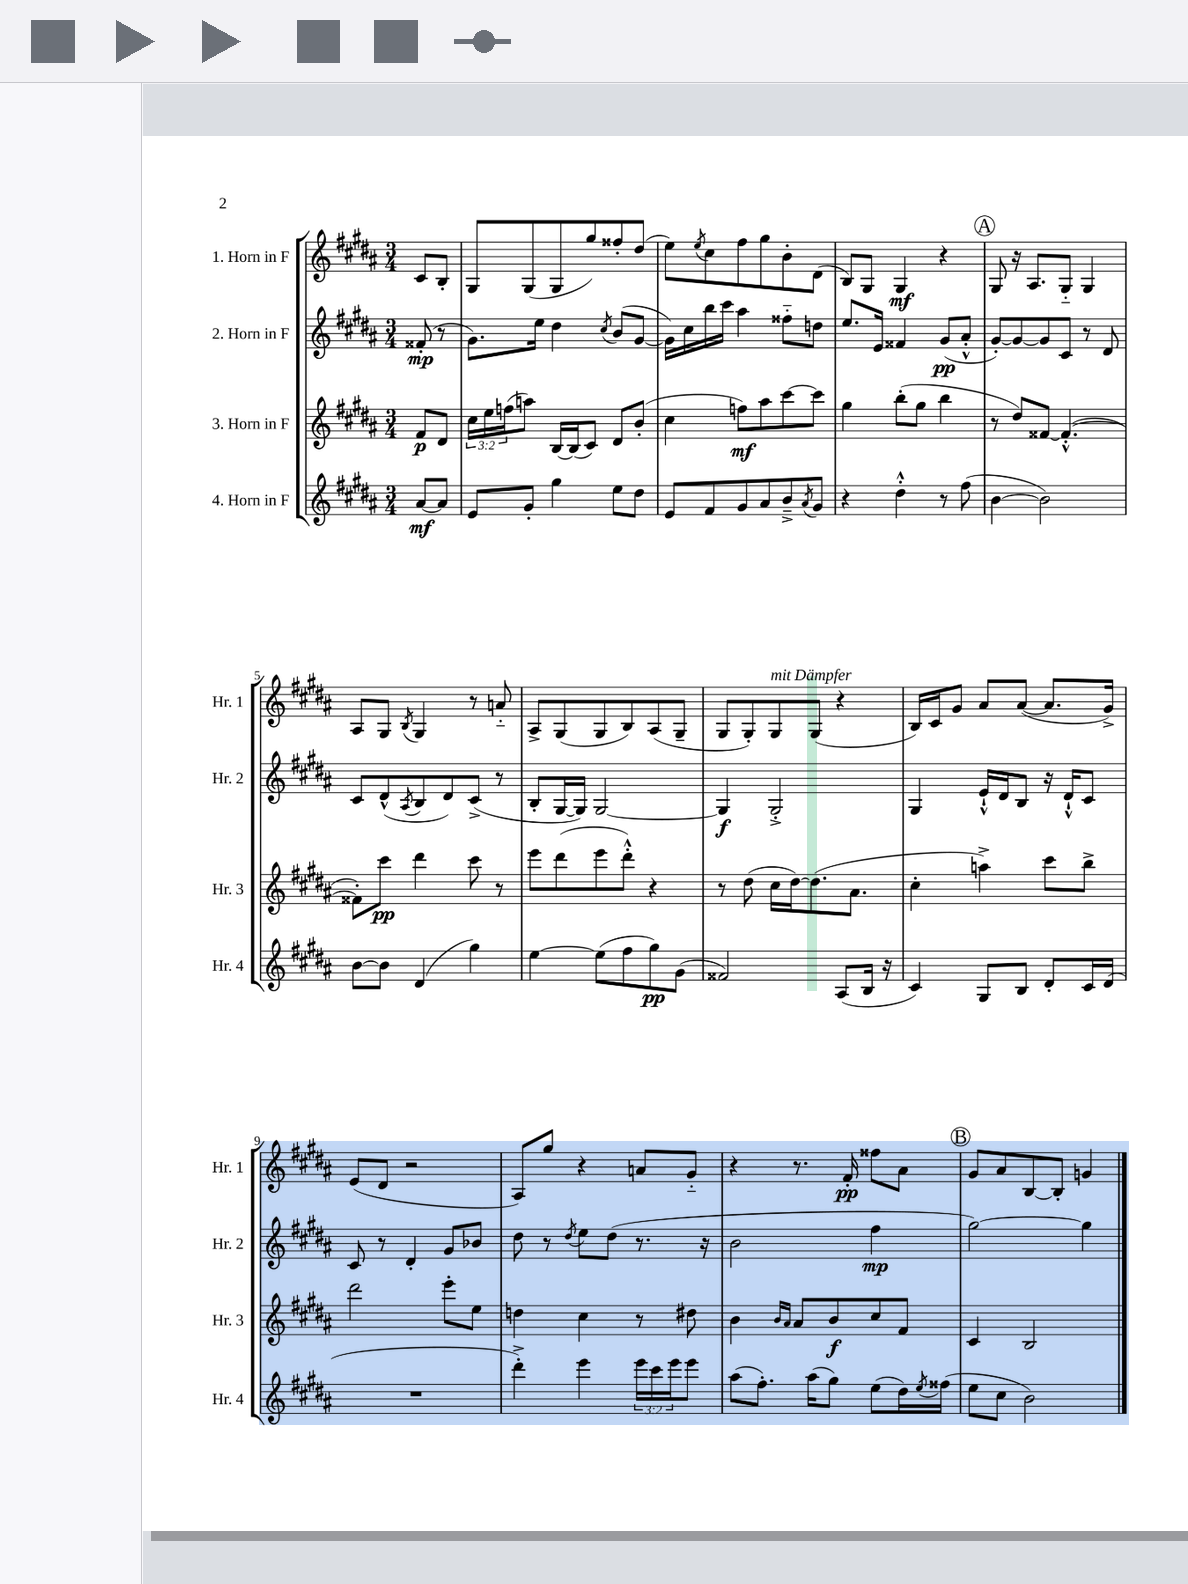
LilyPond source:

<<
\new StaffGroup <<
\new Staff = "s0" \with { instrumentName = "1. Horn in F" shortInstrumentName = "Hr. 1" } {
    \clef treble \key b \major \numericTimeSignature \time 3/4 \partial 4
    cis'8 b8-. |
    gis8 gis8( gis8 gis''8) fisis''8-. dis''8( |
    e''8) \acciaccatura { e''8 } cis''8 fis''8 gis''8 b'8-. dis'8( |
    b8) gis8 gis4\mf r4 |
    \mark \markup { \circle "A" } gis8 r16 ais8. gis8-_ gis4 |
    ais8 gis8 \acciaccatura { b8 } gis4 r8 a'8-_ |
    ais8-> gis8( gis8 b8) ais8( gis8-- |
    gis8 gis8-.) gis8^\markup { \italic "mit Dämpfer" } gis8( r4 |
    b16) cis'16 gis'8 ais'8 ais'8~( ais'8. gis'16->) |
    e'8( dis'8 r2 |
    ais8) gis''8 r4 a'8 gis'8-_ |
    r4 r8. fis'16-.\pp fisis''8 ais'8 |
    \mark \markup { \circle "B" } gis'8 ais'8 b8~ b8-. g'4 \bar "|." |
}
\new Staff = "s1" \with { instrumentName = "2. Horn in F" shortInstrumentName = "Hr. 2" } {
    \clef treble \key b \major \numericTimeSignature \time 3/4 \partial 4
    fisis'8-.\mp( r8 |
    gis'8.) e''16 dis''4 \acciaccatura { cis''8 } b'8( gis'8~ |
    gis'16) cis''16 b''16 cis'''16 ais''4 fisis''8-_ d''8 |
    e''8. e'16 fisis'4 gis'8\pp( ais'8-.-^ |
    \mark \markup { \circle "A" } gis'8~-.) gis'8~ gis'8 cis'8 r8 dis'8 |
    cis'8 dis'8-^( \acciaccatura { ais8 } b8 dis'8) cis'8->( r8 |
    b8-. gis16~ gis16) gis2~ |
    gis4\f gis2-.-> |
    gis4 e'16-!-^ dis'16 b8 r16 dis'16-!-^ cis'8 |
    cis'8 r8 dis'4-. gis'8 bes'8 |
    dis''8 r8 \acciaccatura { dis''8 } e''8 dis''8( r8. r16 |
    b'2 fis''4\mp |
    \mark \markup { \circle "B" } gis''2~) gis''4 \bar "|." |
}
\new Staff = "s2" \with { instrumentName = "3. Horn in F" shortInstrumentName = "Hr. 3" } {
    \clef treble \key b \major \numericTimeSignature \time 3/4 \override Staff.TupletNumber.text = #tuplet-number::calc-fraction-text \partial 4
    fis'8\p dis'8 |
    \tuplet 3/2 { cis''16 e''16 f''16( } a''8) b16~ b16( cis'8) dis'8 b'8-.( |
    cis''4 f''8\mf) ais''8 cis'''8~ cis'''8 |
    gis''4 b''8-.( gis''8 b''4 |
    \mark \markup { \circle "A" } r8 dis''8) fisis'8~ fisis'4.~-.-^( |
    fisis'8-.) cis'''8\pp dis'''4 cis'''8 r8 |
    e'''8 dis'''8( e'''8 dis'''8-.-^) r4 |
    r8 dis''8( cis''16 dis''16~) dis''8.( ais'8. |
    cis''4-. a''4->) cis'''8 b''8-> |
    dis'''2 e'''8-. e''8 |
    d''4 cis''4 r8 dis''8 |
    b'4 \grace { b'16 ais'16 } ais'8 b'8\f cis''8 fis'8 |
    \mark \markup { \circle "B" } cis'4 b2 \bar "|." |
}
\new Staff = "s3" \with { instrumentName = "4. Horn in F" shortInstrumentName = "Hr. 4" } {
    \clef treble \key b \major \numericTimeSignature \time 3/4 \override Staff.TupletNumber.text = #tuplet-number::calc-fraction-text \partial 4
    ais'8~\mf ais'8 |
    e'8 gis'8-. gis''4 e''8 dis''8 |
    e'8 fis'8 gis'8 ais'8 b'8---> \acciaccatura { ais'8 } gis'8 |
    r4 dis''4-.-^ r8 fis''8( |
    \mark \markup { \circle "A" } b'4~ b'2) |
    b'8~ b'8 dis'4( gis''4) |
    e''4~ e''8( fis''8 gis''8\pp) gis'8( |
    fisis'2) ais8( b16 r16 |
    cis'4) gis8 b8 dis'8-. cis'16 dis'16( |
    R2. |
    dis'''4-.->) e'''4 \tuplet 3/2 { e'''16 cis'''16 e'''16 } e'''8 |
    ais''8( fis''8.-.) ais''16( gis''8) e''8( dis''16) \acciaccatura { e''8 } fisis''16( |
    \mark \markup { \circle "B" } e''8 cis''8 b'2) \bar "|." |
}
>>
>>
